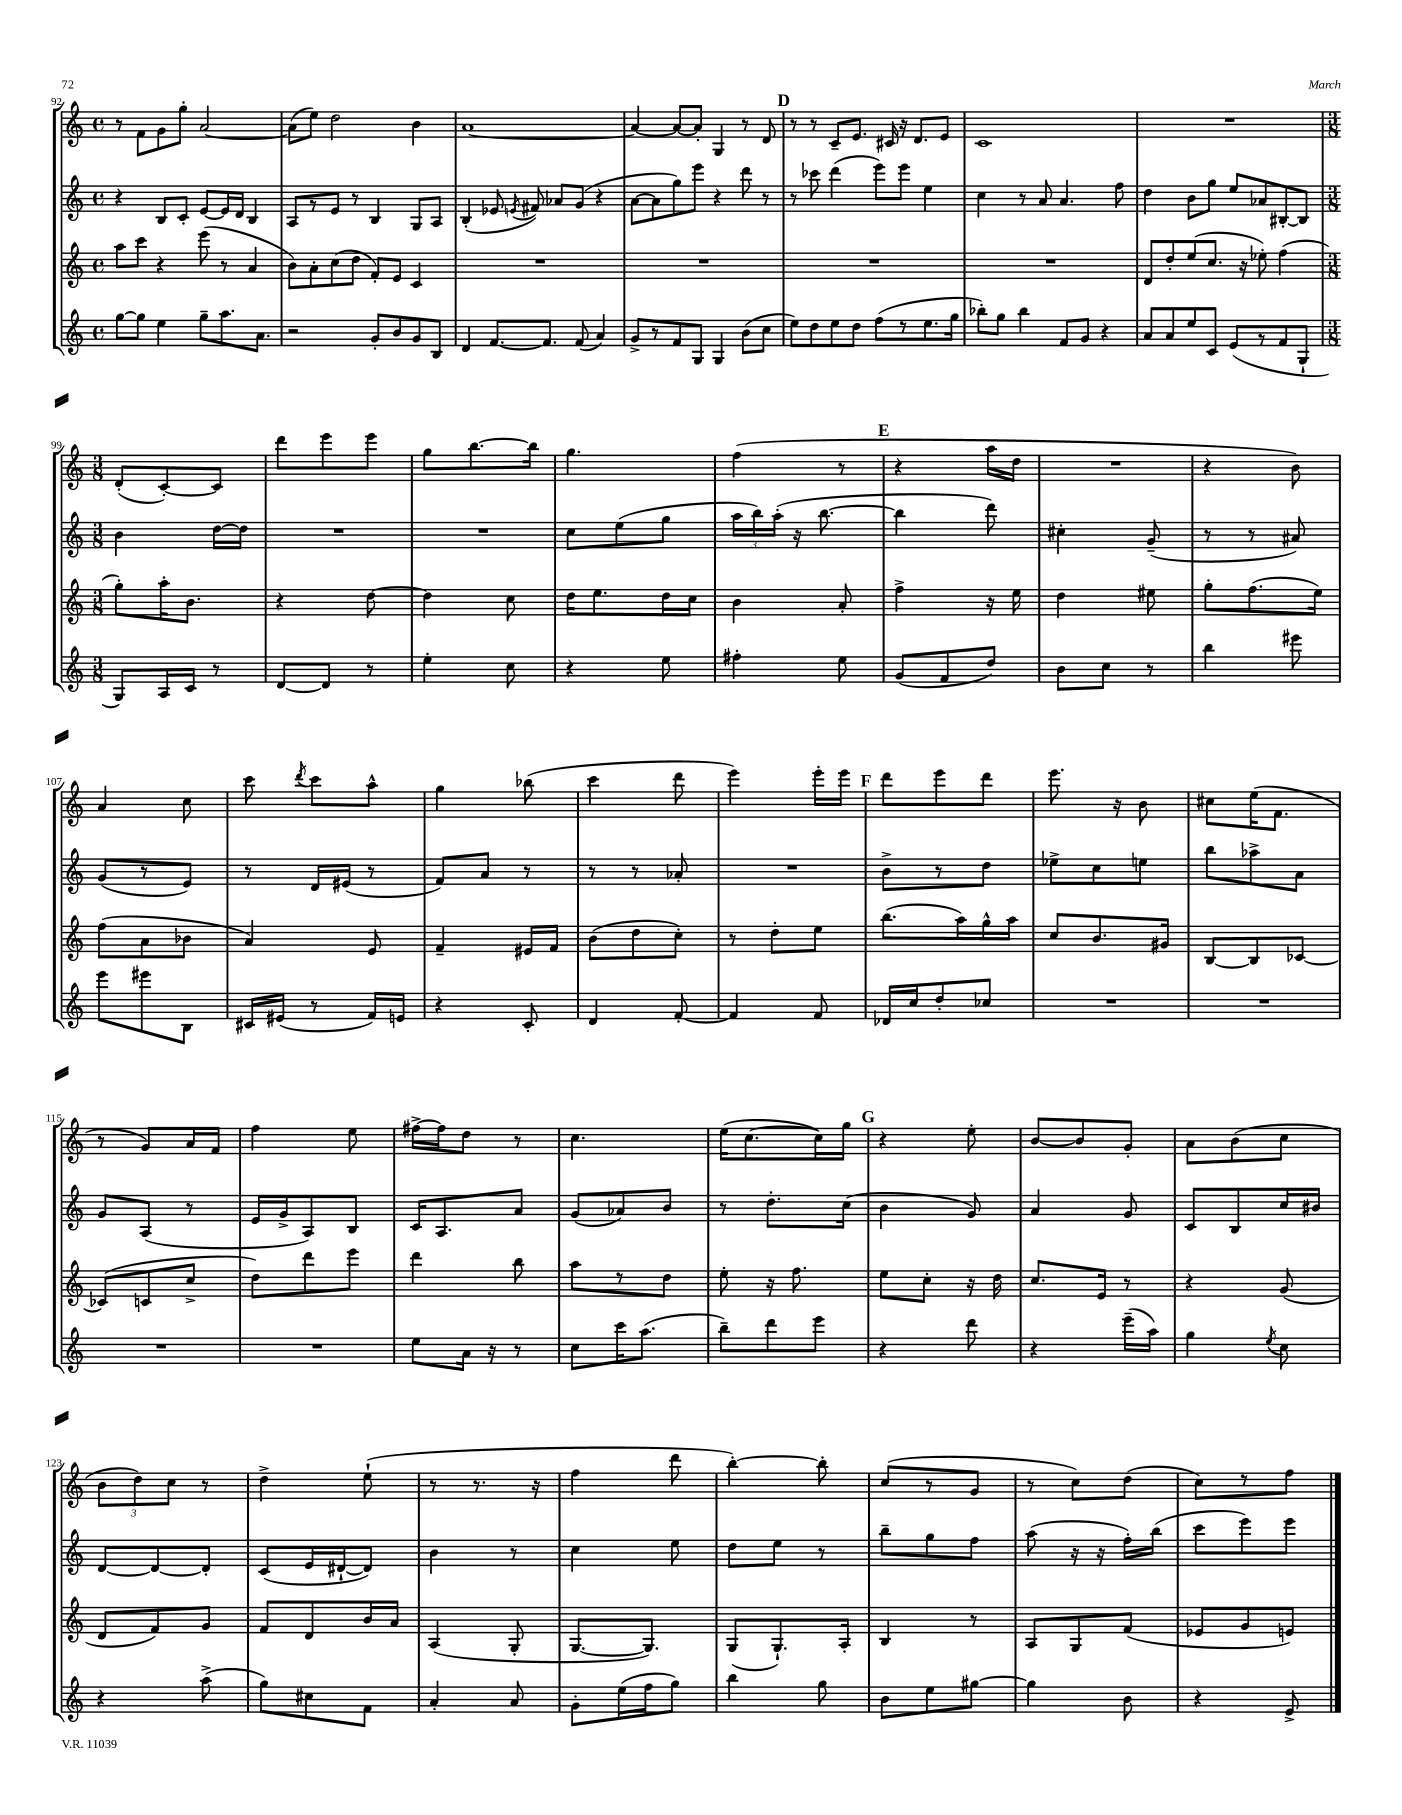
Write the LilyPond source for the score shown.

<<
\new StaffGroup <<
\new Staff = "s0" {
    \clef treble \key c \major \defaultTimeSignature \time 4/4
    \autoBeamOff r8 f'8[ g'8 g''8]-. a'2~ |
    a'8[( e''8]) d''2 b'4 |
    a'1~ |
    a'4~ a'8[~ a'8]-. g4 r8 d'8 |
    \mark \markup { \bold "D" } r8 r8 c'8[-- e'8.] cis'16 r16 d'8.[ e'8] |
    c'1 |
    R1 |
    \numericTimeSignature \time 3/8 d'8[-.( c'8~-.) c'8] |
    d'''8[ e'''8 e'''8] |
    g''8[ b''8.~ b''16] |
    g''4. |
    f''4( r8 |
    \mark \markup { \bold "E" } r4 a''16[ d''16] |
    R4. |
    r4 b'8) |
    a'4 c''8 |
    c'''8 \acciaccatura { d'''8 } c'''8[ a''8]-^ |
    g''4 bes''8( |
    c'''4 d'''8 |
    e'''4) e'''16[-. e'''16] |
    \mark \markup { \bold "F" } d'''8[ e'''8 d'''8] |
    e'''8. r16 b'8 |
    cis''8[ e''16( f'8.] |
    r8 g'8[) a'16 f'16] |
    f''4 e''8 |
    fis''16[~-> fis''16 d''8] r8 |
    c''4. |
    e''16[( c''8.~ c''16) g''16] |
    \mark \markup { \bold "G" } r4 e''8-. |
    b'8[~ b'8 g'8]-. |
    a'8[ b'8( c''8] |
    \tuplet 3/2 { b'8[ d''8) c''8] } r8 |
    d''4-> e''8-!( |
    r8 r8. r16 |
    f''4 d'''8 |
    b''4~-.) b''8-. |
    c''8[( r8 g'8] |
    r8 c''8[) d''8]( |
    c''8[) r8 f''8] \bar "|." |
}
\new Staff = "s1" {
    \clef treble \key c \major \defaultTimeSignature \time 4/4
    \autoBeamOff r4 b8[ c'8]-. e'8[~ e'16 d'16] b4 |
    a8[ r8 e'8] r8 b4 g8[ a8] |
    b4-.( ees'8 \acciaccatura { e'8 } fis'8) aes'8[ g'8]( r4 |
    a'8[~ a'8 g''8) e'''8] r4 d'''8 r8 |
    \mark \markup { \bold "D" } r8 ces'''8 d'''4( e'''8[) e'''8] e''4 |
    c''4 r8 a'8 a'4. f''8 |
    d''4 b'8[ g''8] e''8[ aes'8 bis8~-. bis8] |
    \numericTimeSignature \time 3/8 b'4 d''16[~ d''16] |
    R4. |
    R4. |
    c''8[ e''8( g''8] |
    \tuplet 3/2 { a''16[ b''16) a''16]-.( } r16 b''8.~ |
    \mark \markup { \bold "E" } b''4 d'''8) |
    cis''4-. g'8--( |
    r8 r8 ais'8) |
    g'8[( r8 e'8]) |
    r8 d'16[ eis'16]( r8 |
    f'8[) a'8] r8 |
    r8 r8 aes'8-. |
    R4. |
    \mark \markup { \bold "F" } b'8[-> r8 d''8] |
    ees''8[-> c''8 e''8] |
    b''8[ aes''8-> a'8] |
    g'8[ a8]( r8 |
    e'16[ g'16-> a8) b8] |
    c'16[ a8. a'8] |
    g'8[( aes'8) b'8] |
    r8 d''8.[-. c''16]( |
    \mark \markup { \bold "G" } b'4 g'8) |
    a'4 g'8 |
    c'8[ b8 c''16 bis'16] |
    d'8[~ d'8~ d'8]-. |
    c'8[( e'16 dis'16~-! dis'8]) |
    b'4 r8 |
    c''4 e''8 |
    d''8[ e''8] r8 |
    b''8[-- g''8 f''8] |
    a''8( r16 r16 f''16[-.) b''16]( |
    c'''8[ e'''8) e'''8] \bar "|." |
}
\new Staff = "s2" {
    \clef treble \key c \major \defaultTimeSignature \time 4/4
    \autoBeamOff a''8[ c'''8] r4 e'''8( r8 a'4 |
    b'8[) a'8-. c''8( d''8] f'8[-.) e'8] c'4 |
    R1 |
    R1 |
    \mark \markup { \bold "D" } R1 |
    R1 |
    d'8[ d''8-. e''8( c''8.] r16 ees''8-.) f''4( |
    \numericTimeSignature \time 3/8 g''8[-.) a''16-. b'8.] |
    r4 d''8~ |
    d''4 c''8 |
    d''16[ e''8. d''16 c''16] |
    b'4 a'8-. |
    \mark \markup { \bold "E" } f''4-> r16 e''16 |
    d''4 eis''8 |
    g''8[-. f''8.( e''16]) |
    f''8[( a'8 bes'8] |
    a'4) e'8 |
    f'4-- eis'16[ f'16] |
    b'8[( d''8 c''8]-.) |
    r8 d''8[-. e''8] |
    \mark \markup { \bold "F" } b''8.[( a''16) g''16-^ a''16] |
    c''8[ b'8. gis'16] |
    b8[~ b8 ces'8]~ |
    ces'8[( c'8 c''8]-> |
    d''8[) d'''8 e'''8] |
    d'''4 b''8 |
    a''8[ r8 d''8] |
    e''8-. r16 f''8. |
    \mark \markup { \bold "G" } e''8[ c''8]-. r16 d''16 |
    c''8.[ e'16] r8 |
    r4 g'8( |
    d'8[ f'8) g'8] |
    f'8[ d'8 b'16 a'16] |
    a4( g8-. |
    g8.[~ g8.]) |
    g8[( g8.-!) a16]-. |
    b4 r8 |
    a8[ g8 f'8]( |
    ees'8[ g'8 e'8]) \bar "|." |
}
\new Staff = "s3" {
    \clef treble \key c \major \defaultTimeSignature \time 4/4
    \autoBeamOff g''8[~ g''8] e''4 g''8[-- a''8. a'8.] |
    r2 g'8[-. b'8 g'8 b8] |
    d'4 f'8.[~ f'8.] f'8( a'4) |
    g'8[-> r8 f'8 g8] g4 b'8[( c''8] |
    \mark \markup { \bold "D" } e''8[) d''8 e''8 d''8] f''8[( r8 e''8. g''16] |
    bes''8[-.) g''8] bes''4 f'8[ g'8] r4 |
    a'8[ a'8 e''8 c'8] e'8[( r8 f'8 g8]-! |
    \numericTimeSignature \time 3/8 g8[) a16 c'16] r8 |
    d'8[~ d'8] r8 |
    e''4-. c''8 |
    r4 e''8 |
    fis''4-. e''8 |
    \mark \markup { \bold "E" } g'8[( f'8 d''8]) |
    b'8[ c''8] r8 |
    b''4 eis'''8 |
    e'''8[ eis'''8 b8] |
    cis'16[ eis'16]( r8 f'16[) e'16] |
    r4 c'8-. |
    d'4 f'8~-. |
    f'4 f'8 |
    \mark \markup { \bold "F" } des'16[ c''16 d''8-. ces''8] |
    R4. |
    R4. |
    R4. |
    R4. |
    e''8[ a'16] r16 r8 |
    c''8[ c'''16 a''8.]( |
    b''8[--) d'''8 e'''8] |
    \mark \markup { \bold "G" } r4 d'''8 |
    r4 e'''16[--( a''16]) |
    g''4 \acciaccatura { e''8 } c''8 |
    r4 a''8->( |
    g''8[) cis''8 f'8] |
    a'4-. a'8 |
    g'8[-. e''16( f''16 g''8]) |
    b''4 g''8 |
    b'8[ e''8 gis''8]~ |
    gis''4 b'8 |
    r4 e'8-> \bar "|." |
}
>>
>>
\layout { \context { \Score currentBarNumber = #92 } }
